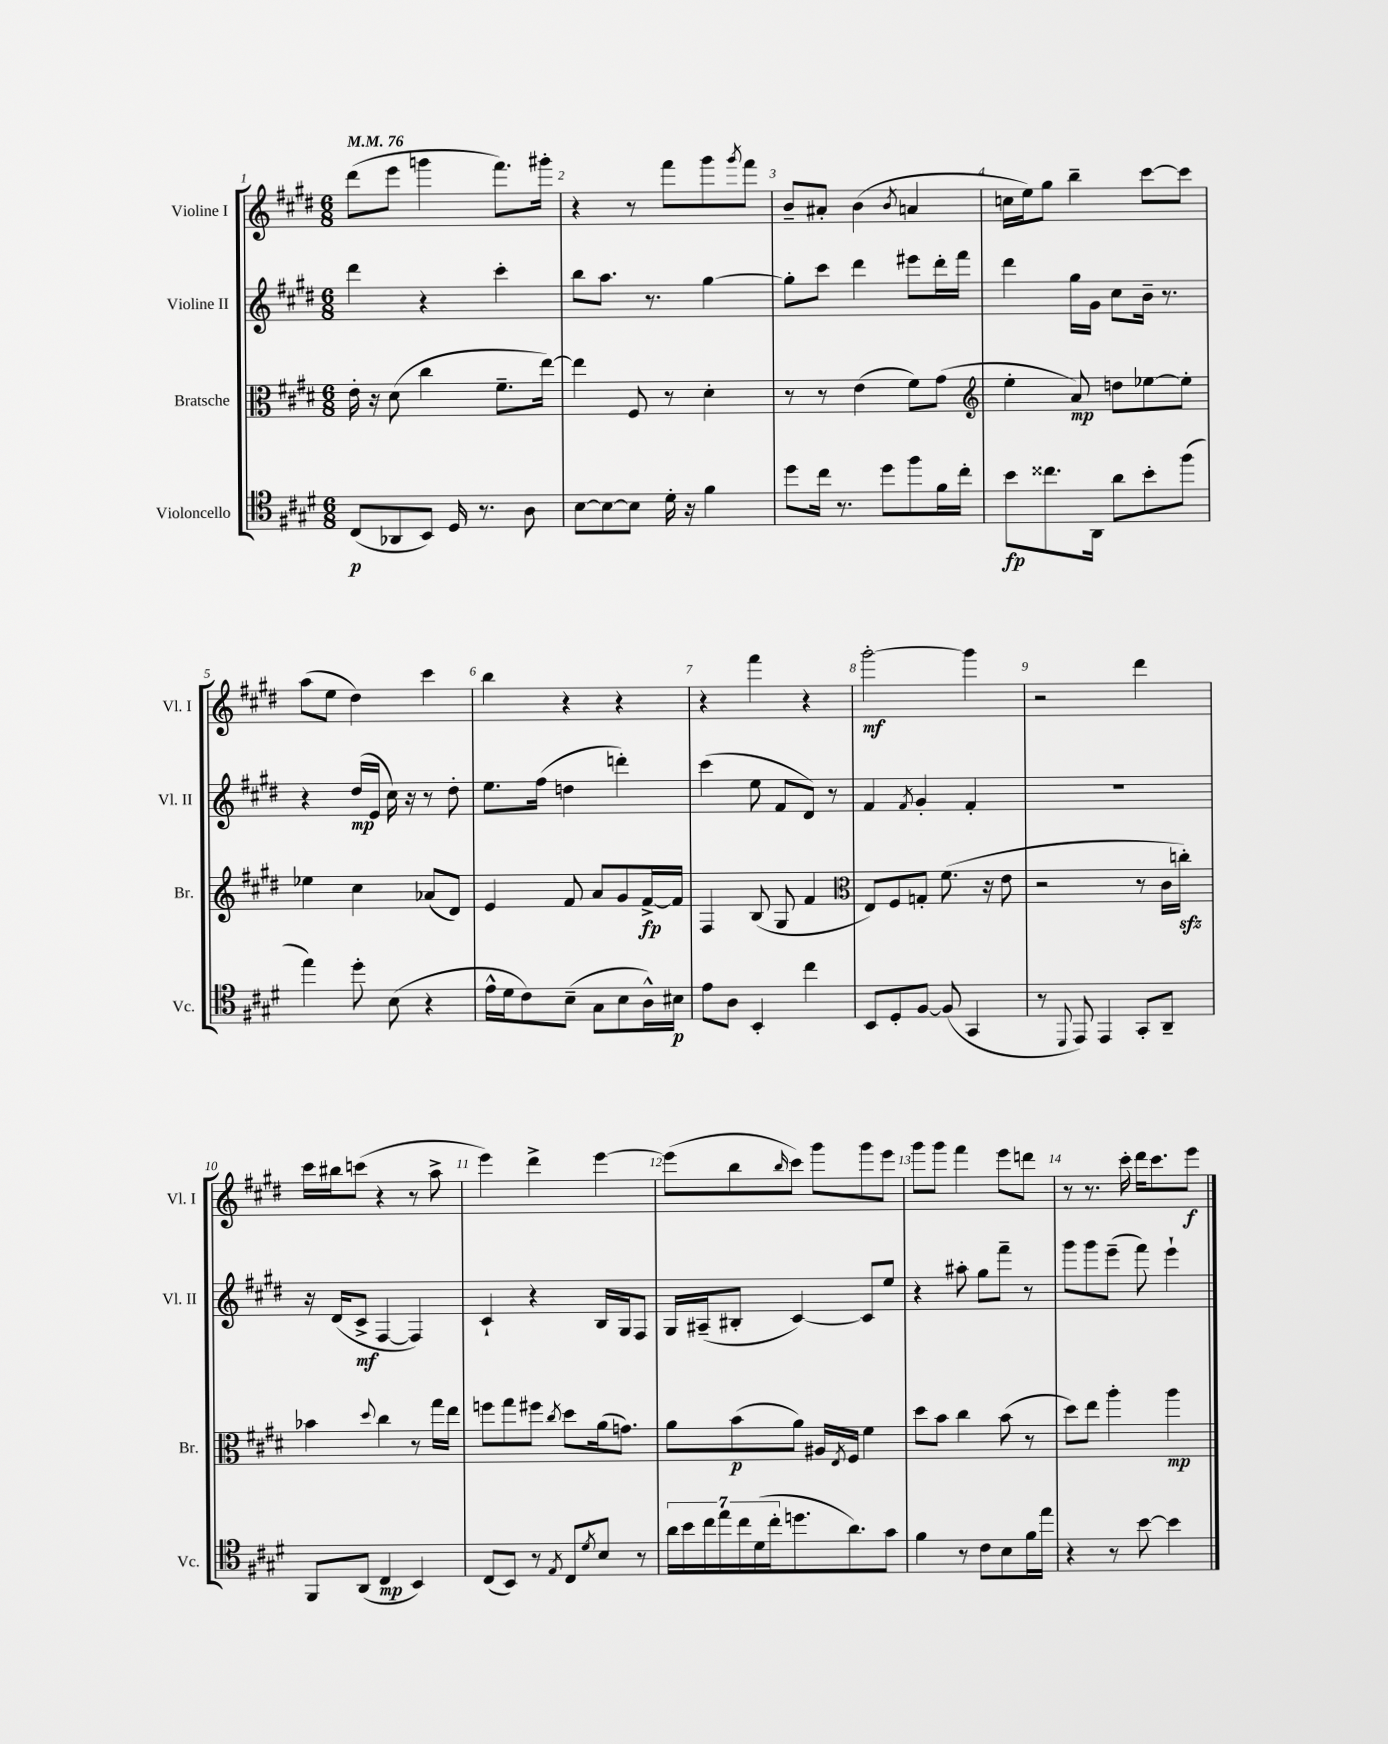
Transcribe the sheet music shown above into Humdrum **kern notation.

**kern	**dynam	**kern	**dynam	**kern	**dynam	**kern	**dynam
*part4	*part4	*part3	*part3	*part2	*part2	*part1	*part1
*staff4	*staff4	*staff3	*staff3	*staff2	*staff2	*staff1	*staff1
*I"Violoncello	*	*I"Bratsche	*	*I"Violine II	*	*I"Violine I	*
*I'Vc.	*	*I'Br.	*	*I'Vl. II	*	*I'Vl. I	*
*clefC4	*	*clefC3	*	*clefG2	*	*clefG2	*
*k[f#c#g#d#]	*	*k[f#c#g#d#]	*	*k[f#c#g#d#]	*	*k[f#c#g#d#]	*
*M6/8	*	*M6/8	*	*M6/8	*	*M6/8	*
*MM76	*	*MM76	*	*MM76	*	*MM76	*
=1	=1	=1	=1	=1	=1	=1	=1
(8C#/L	p	16e'\	.	4ddd#\	.	(8ddd#\L	.
.	.	16r	.	.	.	.	.
8AA-X/	.	(8d#\	.	.	.	8eee\J	.
8BB/J)	.	4cc#\	.	4r	.	4gggn\	.
16D#/	.	.	.	.	.	.	.
8.r	.	.	.	.	.	.	.
.	.	8.f#~\L	.	4ccc#'\	.	8.fff#\L)	.
8A\	.	.	.	.	.	.	.
.	.	[16ee\Jk)	.	.	.	16ggg#X'\Jk	.
=2	=2	=2	=2	=2	=2	=2	=2
[8B\L	.	4ee\]	.	8bb\L	.	4r	.
8B\_	.	.	.	8.aa\J	.	.	.
8B\J]	.	8F#/	.	.	.	8r	.
.	.	.	.	8.r	.	.	.
16d#'\	.	8r	.	.	.	8fff#\L	.
16r	.	.	.	.	.	.	.
4f#\	.	4d#'\	.	[4gg#\	.	8ggg#\	.
.	.	.	.	.	.	8qggg#/	.
.	.	.	.	.	.	8fff#\J	.
=3	=3	=3	=3	=3	=3	=3	=3
8dd#\L	.	8r	.	8gg#'\L]	.	8b~/L	.
16cc#\Jk	.	8r	.	8ccc#\J	.	8a#X'/J	.
8.r	.	.	.	.	.	.	.
.	.	(4e\	.	4ddd#\	.	(4b\	.
8dd#\L	.	.	.	.	.	.	.
.	.	.	.	.	.	8qb/	.
8ff#\	.	8f#\L)	.	8eee#X\L	.	4an/	.
16f#\L	.	(8g#\J	.	16ddd#'\L	.	.	.
16cc#'\JJ	.	.	.	16fff#\JJ	.	.	.
=4	=4	=4	=4	=4	=4	=4	=4
*	*	*clefG2	*	*	*	*	*
8b\L	fp	4ee'\	.	4ddd#\	.	16ccn\LL	.
.	.	.	.	.	.	16ee\J)	.
8.cc##X\	.	.	.	.	.	8gg#\J	.
.	.	8a/)	mp	16gg#\LL	.	4bb~\	.
16AA\Jk	.	.	.	16g#\JJ	.	.	.
8a\L	.	8ddn\L	.	8cc#\L	.	.	.
8b'\	.	[8ee-X\	.	16b~\Jk	.	[8ccc#\L	.
.	.	.	.	8.r	.	.	.
(8ff#\J	.	8ee-'\J]	.	.	.	8ccc#\J]	.
!!LO:LB:g=z
=5	=5	=5	=5	=5	=5	=5	=5
4ee\)	.	4ee-X\	.	4r	.	(8aa\L	.
.	.	.	.	.	.	8ee\J	.
8dd#'\	.	4cc#\	.	(16dd#/LL	mp	4dd#\)	.
.	.	.	.	16e/JJ	.	.	.
(8B\	.	.	.	16cc#\)	.	.	.
.	.	.	.	16r	.	.	.
4r	.	(8a-X/L	.	8r	.	4ccc#\	.
.	.	8d#/J)	.	8dd#'\	.	.	.
=6	=6	=6	=6	=6	=6	=6	=6
16e^^\LL	.	4e/	.	8.ee\L	.	4bb\	.
16d#\J	.	.	.	.	.	.	.
8c#\)	.	.	.	.	.	.	.
.	.	.	.	(16ff#\Jk	.	.	.
(8B~\J	.	8f#/	.	4ddn\	.	4r	.
8G#\L	.	8a/L	.	.	.	.	.
8B\	.	8g#/	.	4dddn'\)	.	4r	.
16A^^\L)	.	[16f#^/L	fp	.	.	.	.
16B#X\JJ	p	16f#/JJ]	.	.	.	.	.
=7	=7	=7	=7	=7	=7	=7	=7
8e\L	.	4F#/	.	(4ccc#\	.	4r	.
8A\J	.	.	.	.	.	.	.
4BB'/	.	(8B/	.	8ee\	.	4fff#\	.
.	.	8G#/	.	8f#/L	.	.	.
4cc#\	.	4f#/	.	8d#/J)	.	4r	.
.	.	.	.	8r	.	.	.
=8	=8	=8	=8	=8	=8	=8	=8
*	*	*clefC3	*	*	*	*	*
8BB/L	.	8E/L)	.	4f#/	.	[2ggg#'\	mf
8D#'/	.	8F#/	.	.	.	.	.
.	.	.	.	8qf#/	.	.	.
[8F#/J	.	8Gn'/J	.	4g#'/	.	.	.
(8F#/]	.	(8.f#\	.	.	.	.	.
4GG#/	.	.	.	4f#'/	.	4ggg#\]	.
.	.	16r	.	.	.	.	.
.	.	8e\	.	.	.	.	.
=9	=9	=9	=9	=9	=9	=9	=9
8r	.	2r	.	2.r	.	2r	.
8qqDD#/	.	.	.	.	.	.	.
8EE/)	.	.	.	.	.	.	.
4EE/	.	.	.	.	.	.	.
8GG#'/L	.	8r	.	.	.	4ddd#\	.
8AA~/J	.	16c#\LL	.	.	.	.	.
.	.	16ccnzz'\JJ)	.	.	.	.	.
!!LO:LB:g=z
=10	=10	=10	=10	=10	=10	=10	=10
8FF#/L	.	4b-X\	.	16r	.	16ccc#\LL	.
.	.	.	.	(16d#/KL	.	16bb#X\J	.
(8AA/J	.	.	.	8c#^/J	mf	(8cccn\J	.
.	.	8qqdd#/	.	.	.	.	.
4C#/	mp	4cc#\	.	[4F#/	.	4r	.
4BB/)	.	8r	.	4F#/])	.	8r	.
.	.	16gg#\LL	.	.	.	8aa^\	.
.	.	16ee\JJ	.	.	.	.	.
=11	=11	=11	=11	=11	=11	=11	=11
(8C#/L	.	8ffn\L	.	4c#`/	.	4eee\)	.
8BB/J)	.	8gg#\	.	.	.	.	.
8r	.	8ff#X\J	.	4r	.	4ddd#^\	.
8qE/	.	8qcc#/	.	.	.	.	.
8C#/L	.	8dd#\L	.	.	.	.	.
8qd#/	.	.	.	.	.	.	.
8B/J	.	(16a\k	.	16B/LL	.	[4eee\	.
.	.	8.gn\J)	.	16G#/J	.	.	.
8r	.	.	.	8F#/J	.	.	.
=12	=12	=12	=12	=12	=12	=12	=12
28a\LL	.	8a\L	.	16G#/LL	.	(8eee\L]	.
28b\	.	.	.	.	.	.	.
.	.	.	.	(16A#X~/J	.	.	.
28cc#\	.	.	.	.	.	.	.
28ee\	.	.	.	.	.	.	.
.	.	(8b\	p	8B#X'/J	.	8bb\	.
28cc#\	.	.	.	.	.	.	.
(28d#\	.	.	.	.	.	.	.
28cc#'\J	.	.	.	.	.	.	.
.	.	.	.	.	.	16qqbb/	.
8.ddn\	.	8a\J)	.	[4c#/)	.	8ccc#\J)	.
.	.	16A#X/LL	.	.	.	8ggg#\L	.
.	.	8qE/	.	.	.	.	.
8.a\)	.	16F#/JJ	.	.	.	.	.
.	.	4f#\	.	8c#/L]	.	8ggg#\	.
8g#\J	.	.	.	8ee/J	.	8eee\J	.
=13	=13	=13	=13	=13	=13	=13	=13
4f#\	.	8dd#\L	.	4r	.	8ggg#\L	.
.	.	8b\J	.	.	.	8ggg#\J	.
8r	.	4cc#\	.	8aa#X'\	.	4fff#\	.
8c#\L	.	.	.	8gg#\L	.	.	.
8B\	.	(8b\	.	8fff#~\J	.	8eee\L	.
16f#\L	.	8r	.	8r	.	8dddn\J	.
16ee\JJ	.	.	.	.	.	.	.
=14	=14	=14	=14	=14	=14	=14	=14
4r	.	8dd#\L)	.	8ggg#\L	.	8r	.
.	.	8ee\J	.	8ggg#\	.	8.r	.
8r	.	4aa'\	.	(8eee~\J	.	.	.
.	.	.	.	.	.	16ccc#'\	.
[8b\	.	.	.	8fff#\)	.	16ddd#\KL	.
.	.	.	.	.	.	8.ccc#\	.
4b\]	.	4aa\	mp	4eee`\	.	.	.
.	.	.	.	.	.	8eee\J	f
==	==	==	==	==	==	==	==
*-	*-	*-	*-	*-	*-	*-	*-
